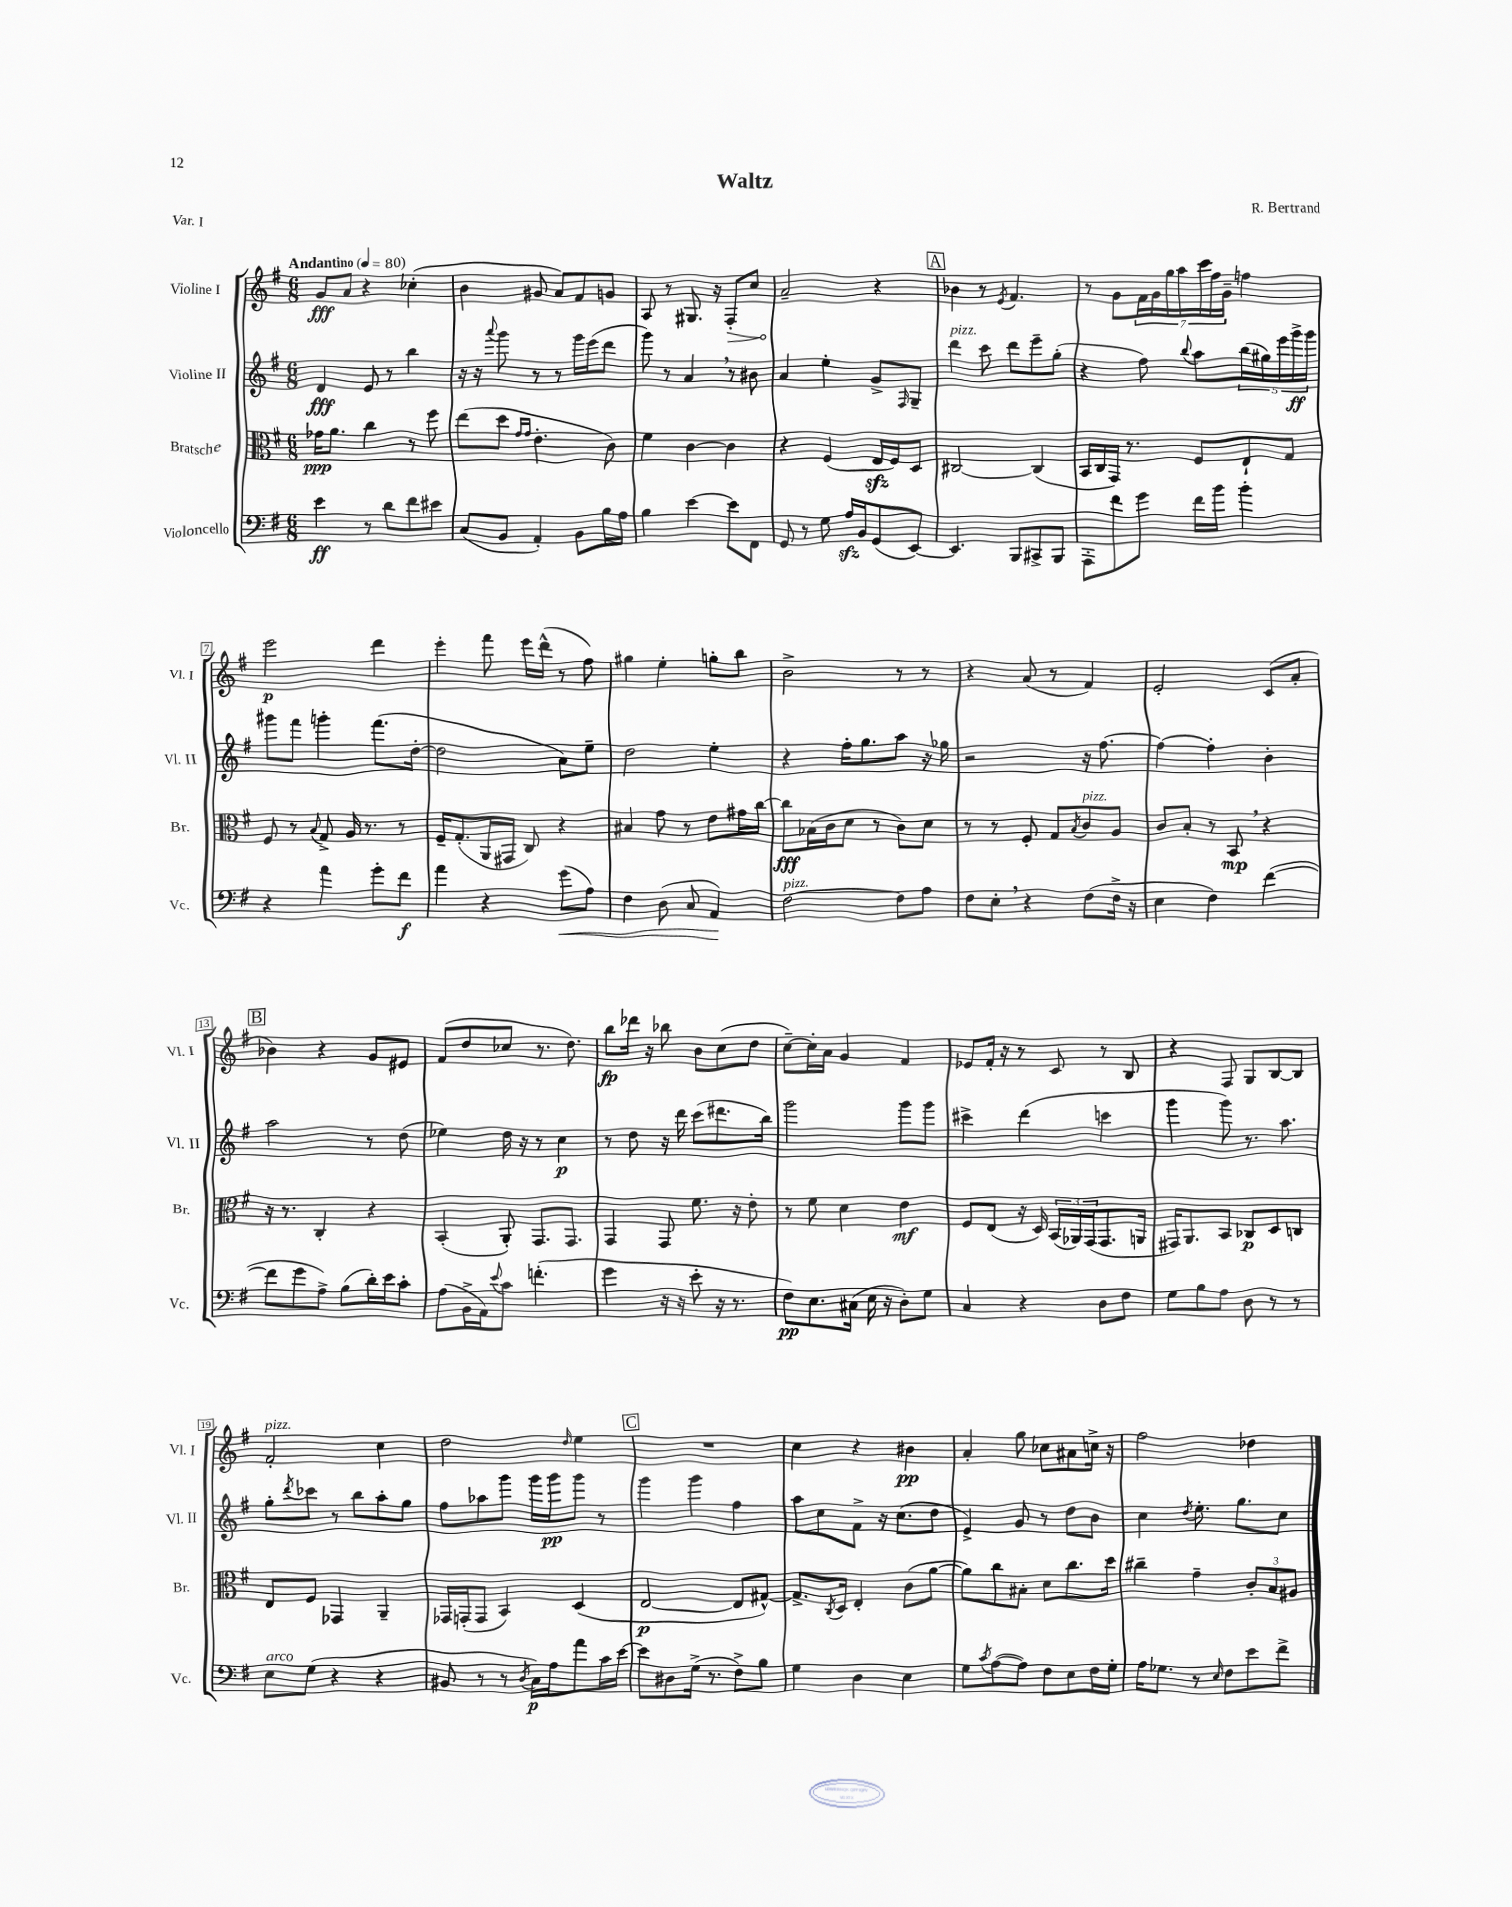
\header { title = "Waltz" composer = "R. Bertrand" piece = "Var. I" }
<<
\new StaffGroup <<
\new Staff = "s0" \with { instrumentName = "Violine I" shortInstrumentName = "Vl. I" } {
    \clef treble \key g \major \numericTimeSignature \time 6/8 \tempo "Andantino" 4 = 80
    g'8\fff a'8 r4 ces''4-.( |
    b'4 gis'8 a'8) fis'8 g'8 |
    a8 r8 gis8. r16 \once \override Hairpin.circled-tip = ##t fis8-.\> c''8 |
    a'2--\! r4 |
    \mark \markup { \box "A" } bes'4 r8 \acciaccatura { e'8 } fis'4. |
    r8 g'8 \tuplet 7/4 { fis'16 g'16 g''16 a''16 c'''16 fis''16 g'16-- } f''4 |
    e'''2\p d'''4 |
    e'''4-. fis'''8 e'''16 d'''16-^( r8 fis''8) |
    gis''4 e''4-. g''8-. b''8 |
    b'2-> r8 r8 |
    r4 a'8( r8 fis'4) |
    e'2-. c'8( a'8-. |
    \mark \markup { \box "B" } bes'4) r4 g'8 eis'8 |
    fis'8( d''8 ces''8 r8. d''8.) |
    b''8\fp des'''16 r16 bes''8 b'8 c''8( d''8 |
    c''8~--) c''16-. a'16 g'4 fis'4 |
    ees'8 fis'16-. r16 r8 c'8 r8 b8 |
    r4 fis8 g8 b8~ b8 |
    fis'2-.^\markup { \italic "pizz." } c''4 |
    d''2 \grace { d''16 } e''4 |
    \mark \markup { \box "C" } R2. |
    c''4 r4 bis'4\pp |
    a'4-. g''8 ces''8 ais'8 c''16-> r16 |
    fis''2 des''4 \bar "|." |
}
\new Staff = "s1" \with { instrumentName = "Violine II" shortInstrumentName = "Vl. II" } {
    \clef treble \key g \major \numericTimeSignature \time 6/8
    d'4\fff e'8 r8 b''4 |
    r16 r16 \appoggiatura { a'''8 } g'''8 r8 r8 g'''16 e'''16( d'''8 |
    g'''8) r8 a'4 \breathe r8 bis'8 |
    a'4 e''4-. g'8-> \grace { fis16 } g8-- |
    \mark \markup { \box "A" } d'''4^\markup { \italic "pizz." } c'''8 d'''8 e'''8-- g''8-.( |
    r4 fis''8) \appoggiatura { b''8 } a''8 \tuplet 5/4 { b''16( gis''16) e'''16 g'''16->\ff g'''16 } |
    gis'''8 fis'''8 g'''4-. fis'''8.( d''16~-. |
    d''2 a'8) e''8-- |
    d''2 e''4-. |
    r4 fis''16-. g''8. a''8 r16 ges''16 |
    r2 r16 fis''8.~ |
    fis''4~ fis''4-. b'4-. |
    \mark \markup { \box "B" } a''2 r8 d''8( |
    ees''4) d''16 r16 r8 c''4\p |
    r8 d''8 r16 d'''16 c'''8( dis'''8. b''16) |
    g'''2 g'''8 g'''8 |
    cis'''4-> d'''4( c'''4 |
    g'''4 g'''8) r8. a''8. |
    g''8-. \acciaccatura { d'''8 } ces'''8 r8 b''8 a''8-. g''8 |
    fis''8 aes''8 g'''8 g'''16 g'''16\pp g'''8 r8 |
    \mark \markup { \box "C" } g'''4 g'''4 fis''4 |
    a''8 c''8 fis'8-> r16 c''8.( d''8 |
    e'4->) g'8 r8 d''8 b'8 |
    c''4 \acciaccatura { d''8 } e''8.-. g''8. c''8 \bar "|." |
}
\new Staff = "s2" \with { instrumentName = "Bratsche" shortInstrumentName = "Br." } {
    \clef alto \key g \major \numericTimeSignature \time 6/8
    ges'16\ppp a'8. c''4 r8 fis''8 |
    e''8( d''8 \grace { g'16 g'16 } e'4.-. c'8) |
    fis'4 c'4~ c'4 |
    r4 fis4( e16\sfz fis16) d8 |
    \mark \markup { \box "A" } cis2~ cis4( |
    b,16 c16 g,16) r8. fis8 e8-! g8 |
    fis8 r8 \appoggiatura { b8 } g8-> a16 r8. r8 |
    fis16-- g8.-.( a,16 gis,16 c8) r4 |
    bis4 g'8 r8 e'8 gis'16 c''16~ |
    c''8\fff bes16( c'16 d'8 r8 c'8) d'8 |
    r8 r8 fis8-. g8 \acciaccatura { b8 } c'8^\markup { \italic "pizz." } a8 |
    c'8 b8-. r8 b,8\mp \breathe r4 |
    \mark \markup { \box "B" } r16 r8. c4-. r4 |
    b,4-.( a,8-.) g,8. g,8. |
    g,4 g,8 fis'8. r16 e'8-. |
    r8 fis'8 d'4 e'4\mf |
    fis8 e8( r16 d16) \tuplet 3/2 { b,16( aes,16) g,16( } g,8. a,16 |
    gis,16) a,8. b,8 ces8\p d8 c8 |
    e8 fis8 ges,4 a,4-- |
    ges,16 g,16-.( g,8 b,4) d4( |
    \mark \markup { \box "C" } e2~\p e8 gis8~-^) |
    gis8.-> \acciaccatura { c8 } d16 e4-. c'8( a'8~ |
    a'8) c''8 bis8-. d'8 c''8. d''16 |
    cis''4-- g'4-- \tuplet 3/2 { c'8-. b8 ais8 } \bar "|." |
}
\new Staff = "s3" \with { instrumentName = "Violoncello" shortInstrumentName = "Vc." } {
    \clef bass \key g \major \numericTimeSignature \time 6/8
    e'4\ff r8 d'8 fis'8 eis'8 |
    c8( b,8 a,4-.) b,8 b16 a16 |
    b4 e'4~ e'8 fis,8 |
    g,8 r8 g8 a16\sfz b,16 g,8( e,8~) |
    \mark \markup { \box "A" } e,4. b,,8 cis,8-> b,,8 |
    a,,8-. fis'8 g'8 fis'16 b'16 b'4-. |
    r4 a'4 g'8-. fis'8\f |
    a'4 r4 g'8\<( a8) |
    fis4 d8( c8 a,4\!) |
    fis2~^\markup { \italic "pizz." } fis8 a8 |
    fis8 e8-. \breathe r4 fis8( fis16-> r16 |
    e4 fis4) fis'4~( |
    \mark \markup { \box "B" } fis'8 g'8 a8->) b8( d'16-.) e'16 c'8-. |
    a8( b,16-> a,16) \appoggiatura { e'8 } c'8 f'4.-.( |
    g'4 r16 r16 e'8-. r16 r8. |
    fis8\pp) e8. cis16( e16 r16 d8-.) g8 |
    c4 r4 d8 fis8 |
    g8 b8 a8 d8 r8 r8 |
    e8^\markup { \italic "arco" } g8( r4 r4 |
    bis,8 r8 r8 \acciaccatura { d8 } c16\p) a16 a'8 c'16 e'16~ |
    \mark \markup { \box "C" } e'8 dis8 g16->( r8. fis8->) b8 |
    g4 d4 e4 |
    g8 \acciaccatura { c'8 } a8~( a8) fis8 e8 fis16 g16-. |
    a16 ges8. r8 \grace { e16 } fis8 e'8 fis'8-> \bar "|." |
}
>>
>>
\layout { \context { \Score \override BarNumber.stencil = #(make-stencil-boxer 0.1 0.3 ly:text-interface::print) } }
